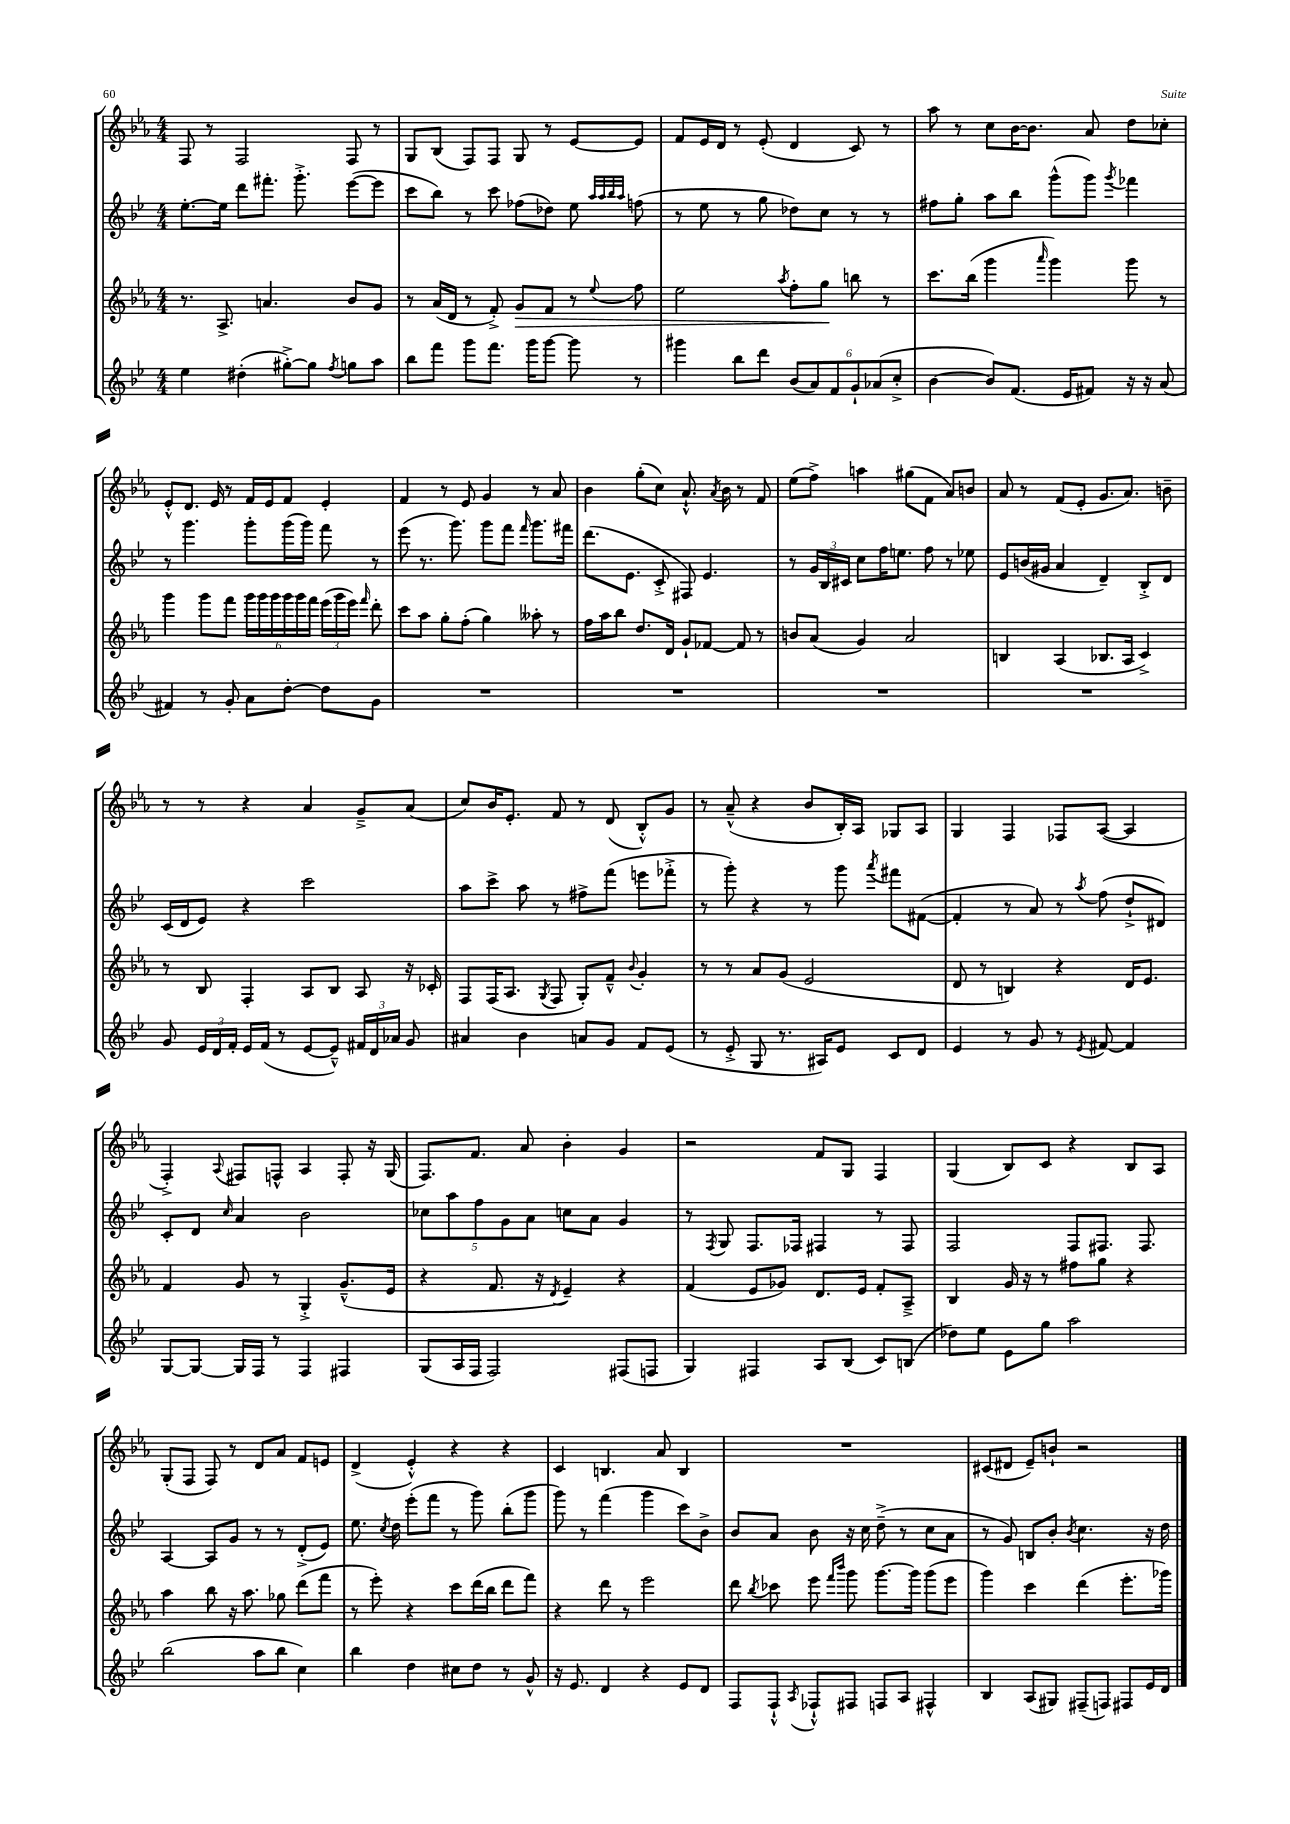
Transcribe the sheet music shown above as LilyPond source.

<<
\new StaffGroup <<
\new Staff = "s0" {
    \clef treble \key ees \major \numericTimeSignature \time 4/4
    \autoBeamOff f8 r8 f2 f8 r8 |
    g8[ bes8]( f8[) f8] g8 r8 ees'8[~ ees'8] |
    f'8[ ees'16 d'16] r8 ees'8-.( d'4 c'8) r8 |
    aes''8 r8 c''8[ bes'16~ bes'8.] aes'8 d''8[ ces''8]-. |
    ees'8[-.-^ d'8.] ees'16 r8 f'16[ ees'16 f'8] ees'4-. |
    f'4 r8 ees'8 g'4 r8 aes'8 |
    bes'4 g''8[-.( c''8]) aes'8.-!-^ \acciaccatura { aes'8 } bes'16 r8 f'8 |
    ees''8[( f''8]->) a''4 gis''8[( f'8] aes'8[) b'8] |
    aes'8 r8 f'8[( ees'8]-. g'8.[ aes'8.]) b'8-- |
    r8 r8 r4 aes'4 g'8[---> aes'8]( |
    c''8[) bes'16 ees'8.]-. f'8 r8 d'8( bes8[-.-^) g'8] |
    r8 aes'8---^( r4 bes'8[ bes16-.) aes16] ges8[ aes8] |
    g4 f4 fes8[ aes8]~( aes4 |
    f4-.->) \appoggiatura { aes8 } fis8[ f8]-^ aes4 f8-. r16 g16( |
    f8.[) f'8.] aes'8 bes'4-. g'4 |
    r2 f'8[ g8] f4 |
    g4( bes8[) c'8] r4 bes8[ aes8] |
    g8[-.( f8] f8) r8 d'8[ aes'8] f'8[ e'8] |
    d'4->( ees'4-.-^) r4 r4 |
    c'4 b4. aes'8 b4 |
    R1 |
    cis'8[( dis'8] ees'8[--) b'8]-! r2 \bar "|." |
}
\new Staff = "s1" {
    \clef treble \key bes \major \numericTimeSignature \time 4/4
    \autoBeamOff ees''8.[~-. ees''16] d'''8[ fis'''8.]-. g'''8.-.-> ees'''8[~( ees'''8] |
    c'''8[ bes''8]) r8 c'''8 fes''8[( des''8]) ees''8 \grace { a''32[ a''32 bes''32 a''32] } f''8( |
    r8 ees''8 r8 g''8 des''8[) c''8] r8 r8 |
    fis''8[ g''8]-. a''8[ bes''8] g'''8[-^( g'''8]) \acciaccatura { g'''8 } fes'''4 |
    r8 g'''4. g'''8[-. g'''16( g'''16]) f'''8 r8 |
    ees'''8( r8. g'''8.) g'''8[ f'''8] \grace { f'''16 } g'''8.[ fis'''16] |
    d'''8.[( ees'8.] c'8-.-> fis8) ees'4. |
    r8 \tuplet 3/2 { g'16[ bes16 cis'16] } c''8[ f''16 e''8.] f''8 r8 ees''8 |
    ees'8[ b'16( gis'16] a'4 d'4--) bes8[-.-> d'8] |
    c'16[( d'16 ees'8]) r4 c'''2 |
    a''8[ c'''8]-> a''8 r8 fis''8[-> f'''8]( e'''8[ fes'''8]-.-> |
    r8 g'''8-.) r4 r8 g'''8 \acciaccatura { a'''8 } fis'''8[ fis'8]~( |
    fis'4-. r8 a'8) r8 \acciaccatura { a''8 } f''8( d''8[-!-> dis'8]) |
    c'8[-. d'8] \grace { c''16 } a'4 bes'2 |
    \tuplet 5/4 { ces''8[ a''8 f''8 g'8 a'8] } c''8[ a'8] g'4 |
    r8 \acciaccatura { f8 } g8 f8.[ fes16] fis4 r8 fis8 |
    f2 f8[ fis8.] fis8. |
    a4~ a8[ g'8] r8 r8 d'8[-.->( ees'8]) |
    ees''8. \acciaccatura { c''8 } d''16 ees'''8[-.( f'''8] r8 g'''8) bes''8[-.( g'''8] |
    g'''8) r8 f'''4( g'''4 c'''8[) bes'8]-> |
    bes'8[ a'8] bes'8 r16 c''16 d''8--->( r8 c''8[ a'8] |
    r8 g'8) b8[ bes'8]-. \acciaccatura { bes'8 } c''4. r16 d''16 \bar "|." |
}
\new Staff = "s2" {
    \clef treble \key ees \major \numericTimeSignature \time 4/4
    \autoBeamOff r8. aes8.-> a'4. bes'8[ g'8] |
    r8 aes'16[( d'16] r8 f'8-.->) g'8[\> f'8] r8 \appoggiatura { ees''8 } f''8 |
    ees''2 \acciaccatura { aes''8 } f''8[-. g''8]\! b''8 r8 |
    c'''8.[ bes''16]( g'''4 \grace { aes'''16 } g'''4) g'''8 r8 |
    g'''4 g'''8[ f'''8] \tuplet 6/4 { g'''16[ g'''16 g'''16 g'''16 g'''16 f'''16] } \tuplet 3/2 { ees'''16[( g'''16 ees'''16]) } \grace { f'''16 } d'''8-. |
    c'''8[ aes''8] g''8[-. f''8]-.( g''4) aeses''8-. r8 |
    f''16[ aes''16 bes''8] d''8.[ d'16] g'8[-! fes'8]~ fes'8 r8 |
    b'8[ aes'8]( g'4) aes'2 |
    b4 aes4( bes8.[ aes16] c'4->) |
    r8 bes8 f4-. aes8[ bes8] aes8 r16 ces'16-. |
    f8[ f16( aes8.] \acciaccatura { g8 } f8 g8[-.) f'8]---^ \appoggiatura { bes'8 } g'4-. |
    r8 r8 aes'8[ g'8]( ees'2 |
    d'8 r8 b4) r4 d'16[ ees'8.] |
    f'4 g'8 r8 g4-.-> g'8.[---^( ees'16] |
    r4 f'8. r16 \acciaccatura { d'8 } ees'4--) r4 |
    f'4( ees'8[ ges'8]) d'8.[ ees'16] f'8[-. aes8]---> |
    bes4 g'16 r16 r8 fis''8[ g''8] r4 |
    aes''4 bes''8 r16 aes''8. ges''8 d'''8[( f'''8] |
    r8 ees'''8-.) r4 c'''8[ d'''16( bes''16] d'''8[ f'''8]) |
    r4 d'''8 r8 ees'''2 |
    d'''8 \acciaccatura { bes''8 } ces'''8 ees'''8 \grace { f'''16[ bes'''16] } g'''8 g'''8.[~ g'''16] g'''8[( ees'''8] |
    g'''4) c'''4 d'''4( ees'''8.[-. ges'''16]) \bar "|." |
}
\new Staff = "s3" {
    \clef treble \key bes \major \numericTimeSignature \time 4/4
    \autoBeamOff ees''4 dis''4-.( gis''8[~-.->) gis''8] \acciaccatura { f''8 } g''8[ a''8] |
    bes''8[ f'''8] g'''8[ f'''8.] g'''16[ g'''8]~ g'''8 r8 |
    gis'''4 bes''8[ d'''8] \tuplet 6/4 { bes'8[( a'8) f'8 g'8-! aes'8( c''8]-.-> } |
    bes'4~ bes'8[) f'8.]( ees'16[ fis'8]) r16 r16 a'8( |
    fis'4) r8 g'8-. a'8[ d''8]~-. d''8[ g'8] |
    R1 |
    R1 |
    R1 |
    R1 |
    g'8 \tuplet 3/2 { ees'16[ d'16 f'16]-. } ees'16[ f'16]( r8 ees'8[~ ees'8]---^) \tuplet 3/2 { fis'16[ d'16 aes'16] } g'8 |
    ais'4 bes'4 a'8[ g'8] f'8[ ees'8]( |
    r8 ees'8-.-> g8 r8. ais16[) ees'8] c'8[ d'8] |
    ees'4 r8 g'8 r8 \acciaccatura { ees'8 } fis'8~ fis'4 |
    g8[~ g8]~ g16[ f16] r8 f4 fis4 |
    g8[( a16 f16] f2) fis8[( f8] |
    g4) fis4 a8[ bes8]( c'8[) b8]( |
    des''8[) ees''8] ees'8[ g''8] a''2 |
    bes''2( a''8[ bes''8] c''4) |
    bes''4 d''4 cis''8[ d''8] r8 g'8-^ |
    r16 ees'8. d'4 r4 ees'8[ d'8] |
    f8[ f8]-!-^ \acciaccatura { a8 } fes8[-!-^ fis8] f8[ a8] fis4-^ |
    bes4 a8[( gis8]) fis8[--( f8]) fis8[ ees'16 d'16] \bar "|." |
}
>>
>>
\layout { \context { \Score \remove "Bar_number_engraver" } }
